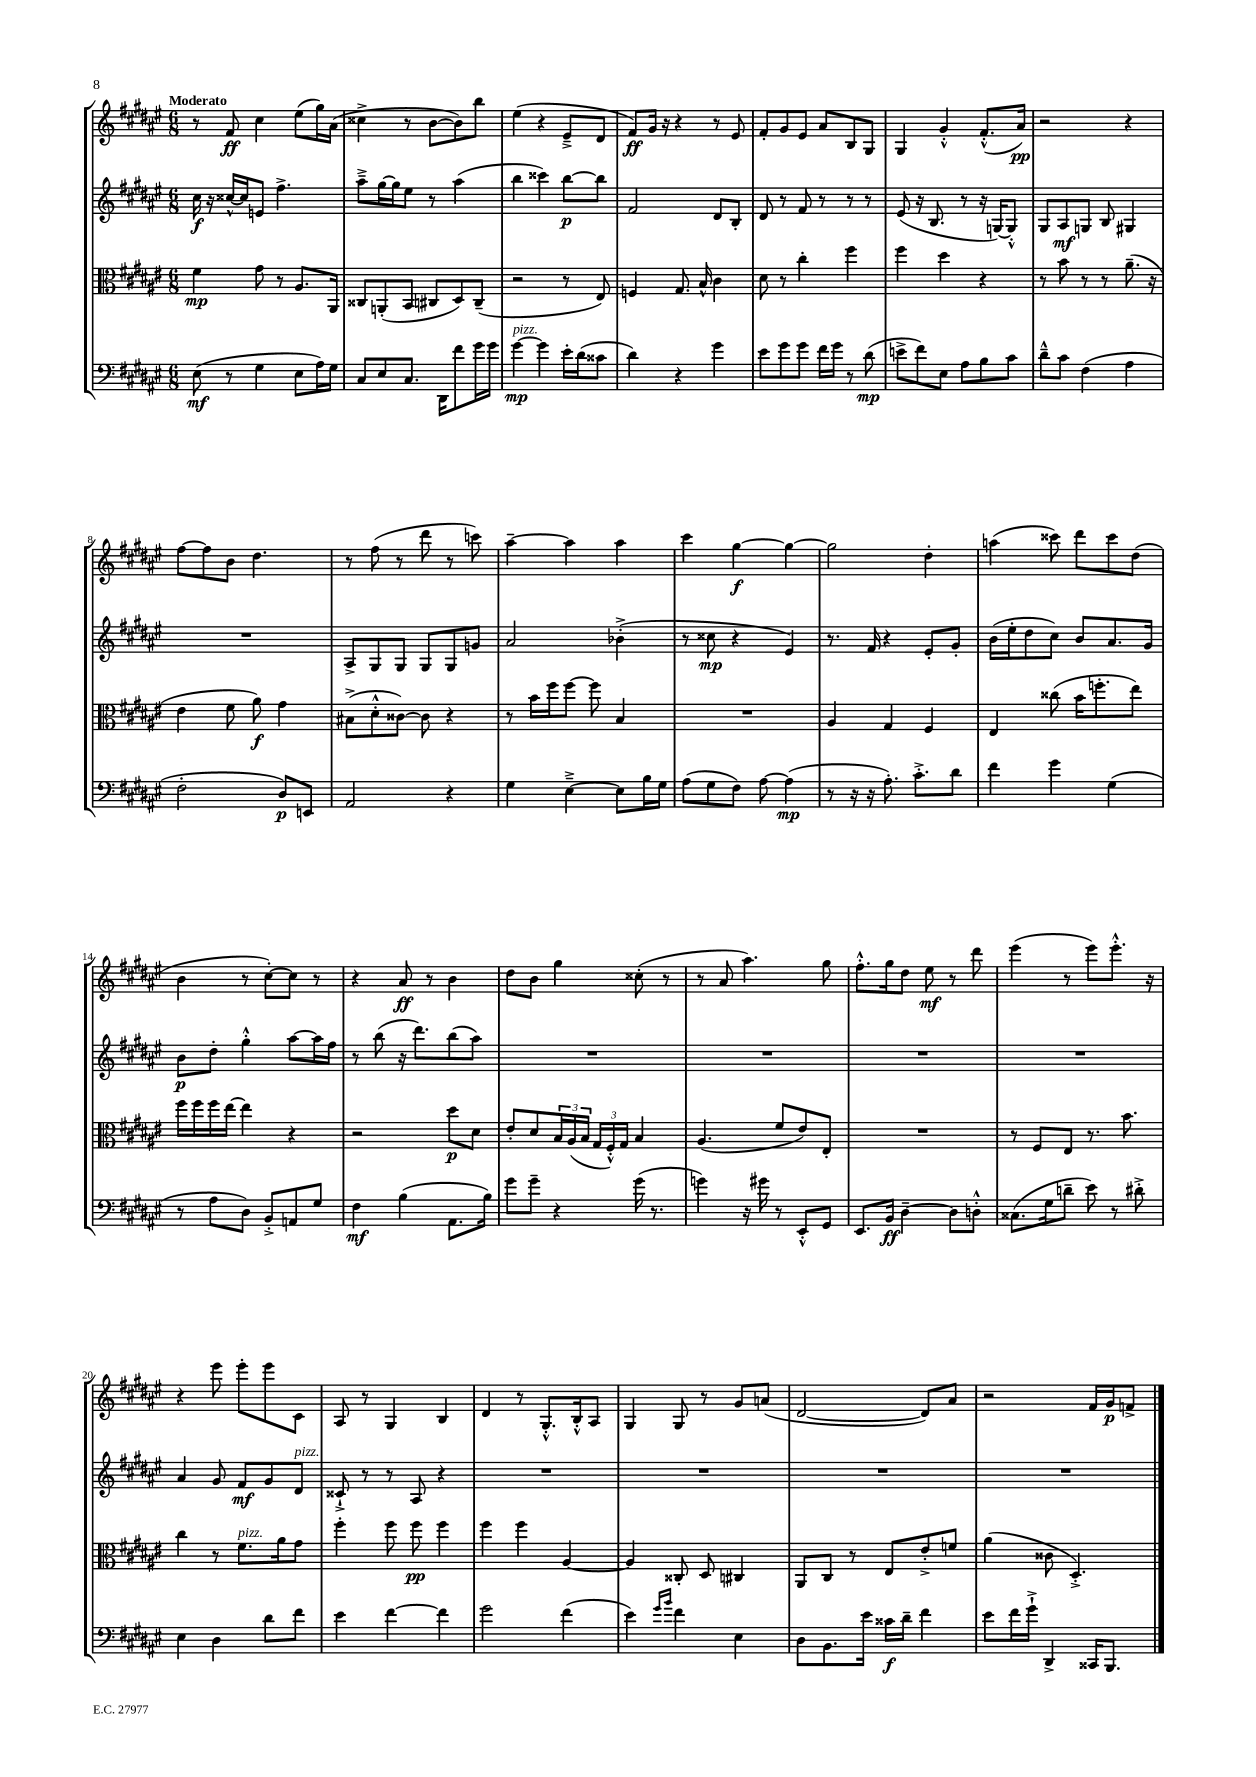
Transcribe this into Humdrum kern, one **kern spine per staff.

**kern	**dynam	**kern	**dynam	**kern	**dynam	**kern	**dynam
*part4	*part4	*part3	*part3	*part2	*part2	*part1	*part1
*staff4	*staff4	*staff3	*staff3	*staff2	*staff2	*staff1	*staff1
*clefF4	*	*clefC3	*	*clefG2	*	*clefG2	*
*k[f#c#g#d#a#e#]	*	*k[f#c#g#d#a#e#]	*	*k[f#c#g#d#a#e#]	*	*k[f#c#g#d#a#e#]	*
*M6/8	*	*M6/8	*	*M6/8	*	*M6/8	*
=1	=1	=1	=1	=1	=1	=1	=1
!	!	!	!	!	!	!LO:TX:a:B:t=Moderato	!
(8E#\	mf	4f#\	mp	16cc#\	f	8r	.
.	.	.	.	16r	.	.	.
8r	.	.	.	[16cc##X^^/LL	.	8f#/	ff
.	.	.	.	16cc##/J]	.	.	.
4G#\	.	8g#\	.	8en/J	.	4cc#\	.
.	.	8r	.	4.ff#^\	.	.	.
8E#\L	.	8.A#/L	.	.	.	(8ee#\L	.
16A#\L)	.	.	.	.	.	16gg#\L)	.
16G#\JJ	.	16AA#/Jk	.	.	.	(16a#\JJ	.
=2	=2	=2	=2	=2	=2	=2	=2
8C#/L	.	8C##X/L	.	8aa#~^\L	.	4cc##X^\	.
8E#/	.	(8AAn'/	.	[16gg#\L	.	.	.
.	.	.	.	16gg#\J]	.	.	.
8.C#/J	.	8BB/J	.	8ee#\J	.	8r	.
.	.	8C#X/L	.	8r	.	[8b\L	.
16DD#\KL	.	.	.	.	.	.	.
8f#\	.	8D#/)	.	(4aa#\	.	8b\])	.
16g#\L	.	(8C#~/J	.	.	.	8bb\J	.
16g#\JJ	.	.	.	.	.	.	.
=3	=3	=3	=3	=3	=3	=3	=3
!LO:TX:a:i:t=pizz.	!	!	!	!	!	!	!
[4g#\	mp	2r	.	4bb\	.	(4ee#\	.
4g#\]	.	.	.	4ccc##X\)	.	4r	.
16e#'\LL	.	8r	.	[8bb\L	p	8e#~^/L	.
(16d#\J	.	.	.	.	.	.	.
8c##X\J	.	8E#/)	.	8bb\J]	.	8d#/J	.
=4	=4	=4	=4	=4	=4	=4	=4
4d#\)	.	4Fn/	.	2f#/	.	8f#/L)	ff
.	.	.	.	.	.	16g#/Jk	.
.	.	.	.	.	.	16r	.
4r	.	8.G#/	.	.	.	4r	.
.	.	16B^^/	.	.	.	.	.
4g#\	.	4c#\	.	8d#/L	.	8r	.
.	.	.	.	8B'/J	.	8e#/	.
=5	=5	=5	=5	=5	=5	=5	=5
8e#\L	.	8d#\	.	8d#/	.	8f#'/L	.
8g#\	.	8r	.	8r	.	8g#/	.
8g#\J	.	4cc#'\	.	8f#/	.	8e#/J	.
16f#\LL	.	.	.	8r	.	8a#/L	.
16g#\JJ	.	.	.	.	.	.	.
8r	.	4ff#\	.	8r	.	8B/	.
(8d#\	mp	.	.	8r	.	8G#/J	.
=6	=6	=6	=6	=6	=6	=6	=6
8en^\L	.	4ff#\	.	(8e#/	.	4G#/	.
8f#\)	.	.	.	16r	.	.	.
.	.	.	.	8.B/	.	.	.
8E#\J	.	4dd#\	.	.	.	4g#'^^/	.
8A#\L	.	.	.	8r	.	.	.
8B\	.	4r	.	16r	.	(8.f#'^^/L	.
.	.	.	.	[16Gn/KL)	.	.	.
8c#\J	.	.	.	8G'^^/J]	.	.	.
.	.	.	.	.	.	16a#/Jk)	pp
=7	=7	=7	=7	=7	=7	=7	=7
8d#~^^\L	.	8r	.	8G#/L	.	2r	.
8c#\J	.	8b\	.	8A#/	mf	.	.
(4F#\	.	8r	.	8Gn/J	.	.	.
.	.	8r	.	8B/	.	.	.
4A#\	.	(8.a#~\	.	4G#X/	.	4r	.
.	.	16r	.	.	.	.	.
!!LO:LB:g=z
=8	=8	=8	=8	=8	=8	=8	=8
2F#'\	.	4e#\	.	2.r	.	[8ff#\L	.
.	.	.	.	.	.	8ff#\]	.
.	.	8f#\	.	.	.	8b\J	.
.	.	8a#\)	f	.	.	4.dd#\	.
8D#/L)	p	4g#\	.	.	.	.	.
8EEn/J	.	.	.	.	.	.	.
=9	=9	=9	=9	=9	=9	=9	=9
2AA#/	.	(8B#X^\L	.	8A#^/L	.	8r	.
.	.	8d#'^^\	.	8G#/	.	(8ff#\	.
.	.	[8c##X\J)	.	8G#/J	.	8r	.
.	.	8c##\]	.	8G#/L	.	8ddd#\	.
4r	.	4r	.	8G#/	.	8r	.
.	.	.	.	8gn/J	.	8cccn\)	.
=10	=10	=10	=10	=10	=10	=10	=10
4G#\	.	8r	.	2a#/	.	[4aa#~\	.
.	.	16b\LL	.	.	.	.	.
.	.	16ff#\J	.	.	.	.	.
[4E#~^\	.	[8ff#\J	.	.	.	4aa#\]	.
.	.	8ff#\]	.	.	.	.	.
8E#\L]	.	4B/	.	(4b-X'^\	.	4aa#\	.
16B\L	.	.	.	.	.	.	.
16G#\JJ	.	.	.	.	.	.	.
=11	=11	=11	=11	=11	=11	=11	=11
(8A#\L	.	2.r	.	8r	.	4ccc#\	.
8G#\	.	.	.	8cc##X\	mp	.	.
8F#\J)	.	.	.	4r	.	[4gg#\	f
[8A#\	.	.	.	.	.	.	.
(4A#\]	mp	.	.	4e#/)	.	4gg#\_	.
=12	=12	=12	=12	=12	=12	=12	=12
8r	.	4A#/	.	8.r	.	2gg#\]	.
16r	.	.	.	.	.	.	.
16r	.	.	.	16f#/	.	.	.
8.A#'\)	.	4G#/	.	4r	.	.	.
8.c#'^\L	.	.	.	.	.	.	.
.	.	4F#/	.	8e#'/L	.	4dd#'\	.
8d#\J	.	.	.	8g#'/J	.	.	.
=13	=13	=13	=13	=13	=13	=13	=13
4f#\	.	4E#/	.	(16b\LL	.	(4aan\	.
.	.	.	.	16ee#'\J	.	.	.
.	.	.	.	8dd#\	.	.	.
4g#\	.	(8cc##X\	.	8cc#\J)	.	8ccc##X\)	.
.	.	16b\KL	.	8b/L	.	8ddd#\L	.
.	.	8.ffn'\	.	.	.	.	.
(4G#\	.	.	.	8.a#/	.	8ccc##\	.
.	.	8ee#\J)	.	.	.	(8dd#\J	.
.	.	.	.	16g#/Jk	.	.	.
!!LO:LB:g=z
=14	=14	=14	=14	=14	=14	=14	=14
8r	.	16ff#\LL	.	8b\L	p	4b\	.
.	.	16ff#\	.	.	.	.	.
8A#\L	.	16ff#\	.	8dd#'\J	.	.	.
.	.	[16ee#\JJ	.	.	.	.	.
8D#\J)	.	4ee#\]	.	4gg#'^^\	.	8r	.
8BB'^/L	.	.	.	.	.	[8cc#'\L)	.
8AAn/	.	4r	.	[8aa#\L	.	8cc#\J]	.
8G#/J	.	.	.	16aa#\L]	.	8r	.
.	.	.	.	16ff#\JJ	.	.	.
=15	=15	=15	=15	=15	=15	=15	=15
4F#\	mf	2r	.	8r	.	4r	.
.	.	.	.	(8bb\	.	.	.
(4B\	.	.	.	16r	.	8a#/	ff
.	.	.	.	8.ddd#\L)	.	.	.
.	.	.	.	.	.	8r	.
8.AA#\L	.	8dd#\L	p	(8bb\	.	4b\	.
.	.	8d#\J	.	8aa#\J)	.	.	.
16B\Jk)	.	.	.	.	.	.	.
=16	=16	=16	=16	=16	=16	=16	=16
8g#\L	.	8e#'/L	.	2.r	.	8dd#\L	.
8g#~\J	.	8d#/	.	.	.	8b\J	.
4r	.	24B/L	.	.	.	4gg#\	.
.	.	(24A#/	.	.	.	.	.
.	.	24B/JJ	.	.	.	.	.
.	.	24G#/LL	.	.	.	.	.
.	.	24F#'^^/)	.	.	.	.	.
.	.	24G#/JJ	.	.	.	.	.
(16g#\	.	4B/	.	.	.	(8cc##X'\	.
8.r	.	.	.	.	.	.	.
.	.	.	.	.	.	8r	.
=17	=17	=17	=17	=17	=17	=17	=17
4gn\)	.	(4.A#/	.	2.r	.	8r	.
.	.	.	.	.	.	8a#/	.
16r	.	.	.	.	.	4.aa#\)	.
16g#X\	.	.	.	.	.	.	.
8r	.	8f#/L	.	.	.	.	.
8EE#'^^/L	.	8e#/)	.	.	.	.	.
8GG#/J	.	8E#'/J	.	.	.	8gg#\	.
=18	=18	=18	=18	=18	=18	=18	=18
8.EE#/L	.	2.r	.	2.r	.	8.ff#'^^\L	.
16BB/Jk	ff	.	.	.	.	16gg#\k	.
[4D#~\	.	.	.	.	.	8dd#\J	.
.	.	.	.	.	.	8ee#\	mf
8D#\L]	.	.	.	.	.	8r	.
8Dn'^^\J	.	.	.	.	.	8ddd#\	.
=19	=19	=19	=19	=19	=19	=19	=19
(8.C##X\L	.	8r	.	2.r	.	(4eee#\	.
.	.	8F#/L	.	.	.	.	.
16G#\k	.	.	.	.	.	.	.
8dn~\J	.	8E#/J	.	.	.	8r	.
8e#\)	.	8.r	.	.	.	8eee#\L)	.
8r	.	.	.	.	.	8.eee#'^^\J	.
.	.	8.b\	.	.	.	.	.
8d#X'^\	.	.	.	.	.	.	.
.	.	.	.	.	.	16r	.
!!LO:LB:g=z
=20	=20	=20	=20	=20	=20	=20	=20
4E#\	.	4cc#\	.	4a#/	.	4r	.
4D#\	.	8r	.	8g#/	.	8eee#\	.
!	!	!LO:TX:a:i:t=pizz.	!	!	!	!	!
.	.	8.f#\L	.	8f#/L	mf	8eee#'\L	.
8d#\L	.	.	.	8g#/	.	8eee#\	.
.	.	16a#\k	.	.	.	.	.
!	!	!	!	!LO:TX:a:i:t=pizz.	!	!	!
8f#\J	.	8g#\J	.	8d#/J	.	8c#\J	.
=21	=21	=21	=21	=21	=21	=21	=21
4e#\	.	4ff#'\	.	8c##X`^/	.	8A#/	.
.	.	.	.	8r	.	8r	.
[4f#\	.	8ff#\	.	8r	.	4G#/	.
.	.	8ff#\	pp	8A#/	.	.	.
4f#\]	.	4ff#\	.	4r	.	4B/	.
=22	=22	=22	=22	=22	=22	=22	=22
2g#\	.	4ff#\	.	2.r	.	4d#/	.
.	.	4ff#\	.	.	.	8r	.
.	.	.	.	.	.	8.G#'^^/L	.
(4f#\	.	[4A#/	.	.	.	.	.
.	.	.	.	.	.	16B'^^/k	.
.	.	.	.	.	.	8A#/J	.
=23	=23	=23	=23	=23	=23	=23	=23
4e#\)	.	4A#/]	.	2.r	.	4G#/	.
16qqg#/LL	.	.	.	.	.	.	.
16qqb/JJ	.	.	.	.	.	.	.
4f#\	.	8C##X'/	.	.	.	8G#/	.
.	.	8D#/	.	.	.	8r	.
4E#\	.	4C#X/	.	.	.	8g#/L	.
.	.	.	.	.	.	(8an/J	.
=24	=24	=24	=24	=24	=24	=24	=24
8D#\L	.	8AA#/L	.	2.r	.	[2d#/	.
8.BB\	.	8C#/J	.	.	.	.	.
.	.	8r	.	.	.	.	.
16e#\Jk	.	.	.	.	.	.	.
16c##X\LL	f	8E#/L	.	.	.	.	.
16d#~\JJ	.	.	.	.	.	.	.
4f#\	.	8e#'^/	.	.	.	8d#/L])	.
.	.	8fn/J	.	.	.	8a#/J	.
=25	=25	=25	=25	=25	=25	=25	=25
8e#\L	.	(4a#\	.	2.r	.	2r	.
16f#\L	.	.	.	.	.	.	.
16g#`^\JJ	.	.	.	.	.	.	.
4DD#^/	.	8c##X\	.	.	.	.	.
.	.	4.D#'^/)	.	.	.	.	.
16CC##X/KL	.	.	.	.	.	16f#/LL	.
8.BBB/J	.	.	.	.	.	16g#/J	p
.	.	.	.	.	.	8fn^/J	.
==	==	==	==	==	==	==	==
*-	*-	*-	*-	*-	*-	*-	*-
